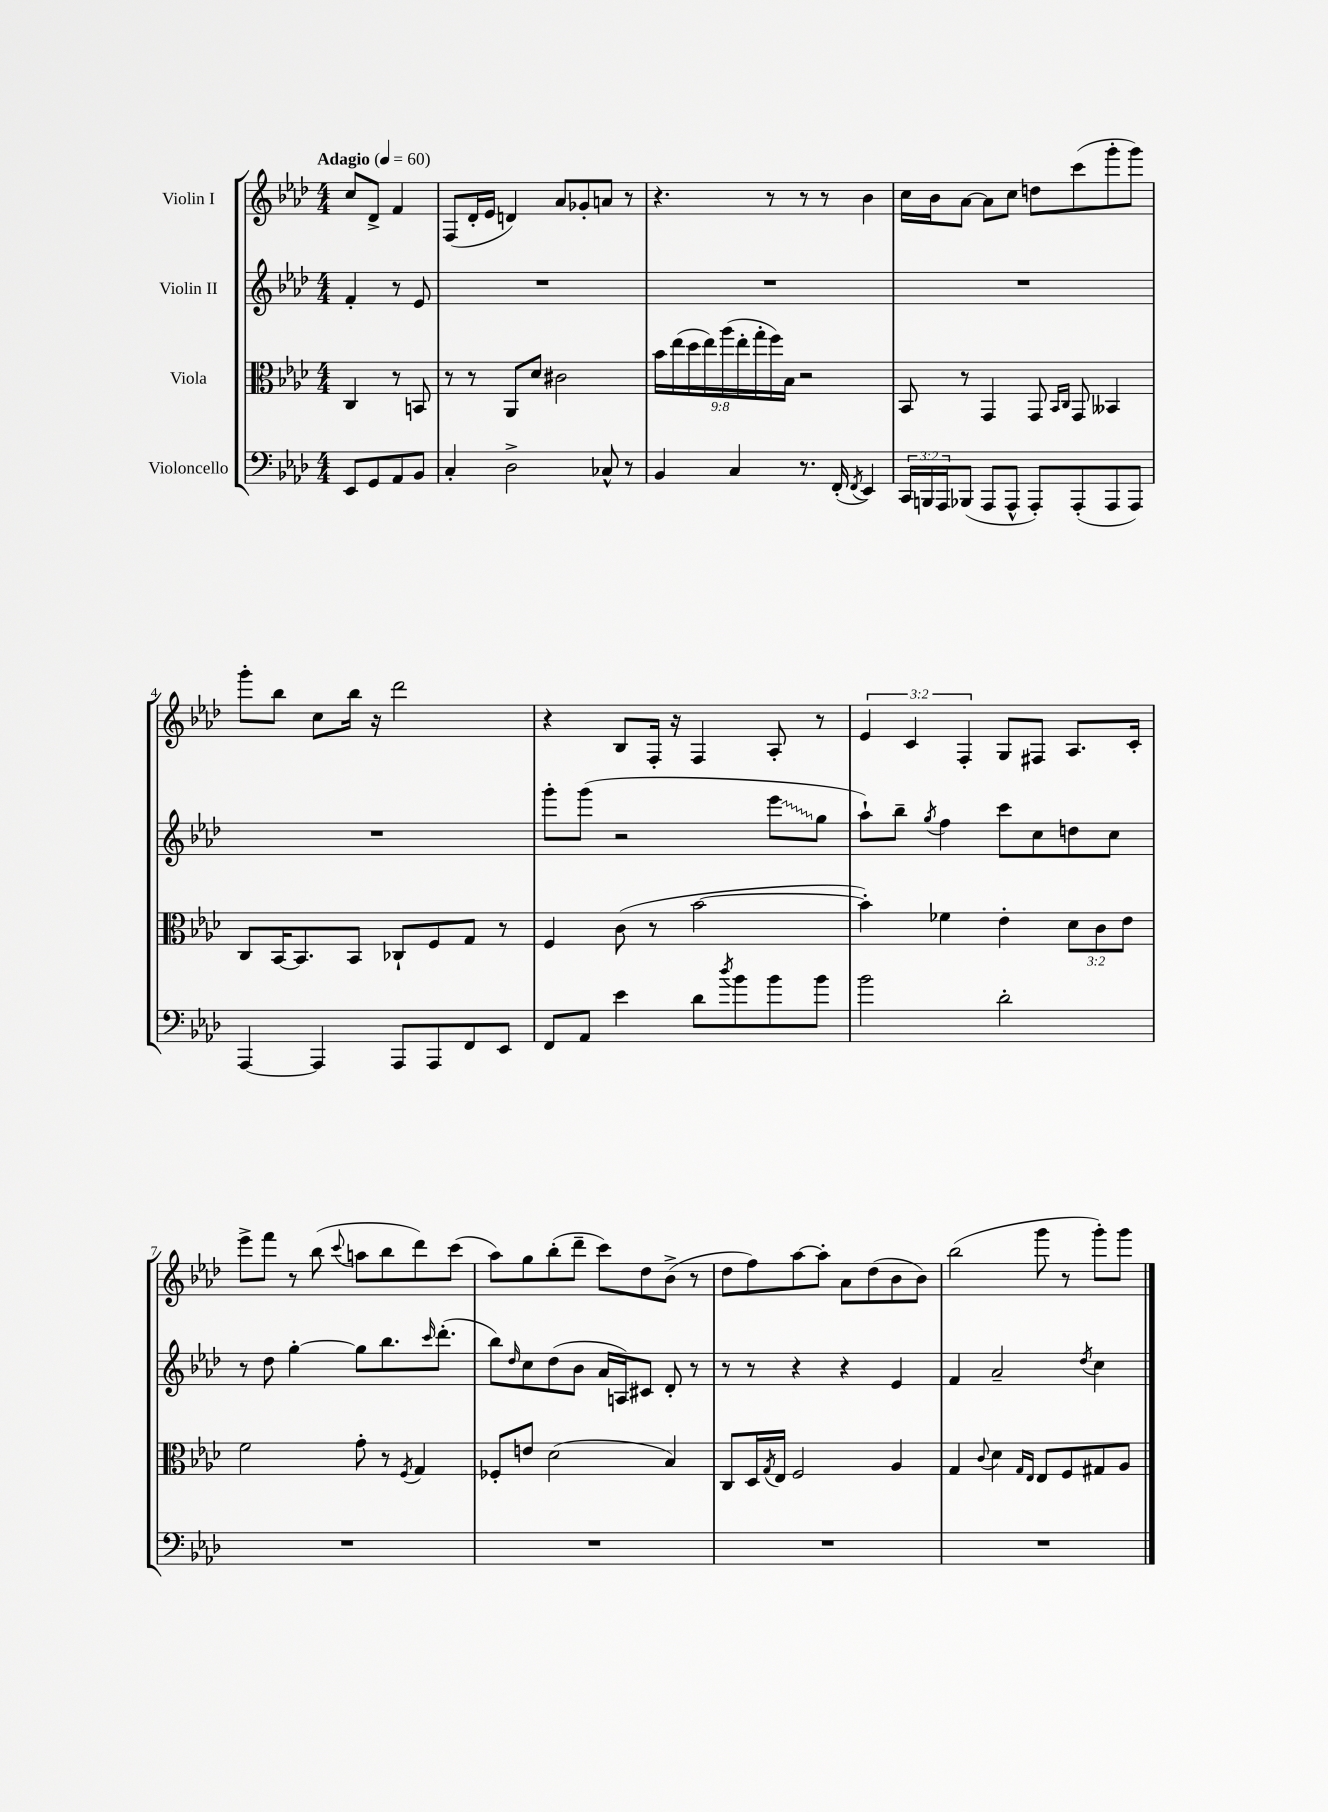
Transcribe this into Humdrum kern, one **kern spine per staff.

**kern	**kern	**kern	**kern
*staff4	*staff3	*staff2	*staff1
*clefF4	*clefC3	*clefG2	*clefG2
*k[b-e-a-d-]	*k[b-e-a-d-]	*k[b-e-a-d-]	*k[b-e-a-d-]
*M4/4	*M4/4	*M4/4	*M4/4
*MM60	*MM60	*MM60	*MM60
8EE-/L	4C/	4f'/	8cc/L
8GG/	.	.	8d-^/J
8AA-/	8r	8r	4f/
8BB-/J	8BB/	8e-/	.
=	=	=	=
4C'/	8r	1r	(8F/L
.	8r	.	16d-'/L
.	.	.	16e-/JJ
2D-^\	8AA-/L	.	4d/)
.	8d-/J	.	.
.	2c#\	.	8a-/L
.	.	.	8g-'/
8C-^^/	.	.	8a/J
8r	.	.	8r
=	=	=	=
4BB-/	18b-\LL	1r	4.r
.	(18ee-\	.	.
.	18dd-\	.	.
.	18ee-\)	.	.
.	(18aa-\	.	.
4C/	.	.	.
.	18ee-'\	.	.
.	18gg'\	.	.
.	.	.	8r
.	18ff\)	.	.
.	18B-\JJ	.	.
8.r	2r	.	8r
.	.	.	8r
(16FF'/	.	.	.
8qFF/	.	.	.
4EE-/)	.	.	4b-\
=	=	=	=
24CC/LL	8BB-/	1r	16cc\LL
24BBB/	.	.	.
.	.	.	16b-\J
24AAA-/J	.	.	.
(8BBB-/J	8r	.	[8a-\J
8AAA-/L	4GG/	.	8a-\]L
8AAA-^^/J	.	.	8cc\J
8AAA-'/L)	8GG/	.	8dd\L
.	16qqBB-/LL	.	.
.	16qqC/JJ	.	.
(8AAA-'/	8GG/	.	(8ccc\
8AAA-/	4BB--/	.	8ggg'\
8AAA-/J)	.	.	8ggg\J)
=	=	=	=
[4AAA-/	8C/L	1r	8ggg'\L
.	[16BB-/K	.	8bb-\J
.	8.BB-/]	.	.
4AAA-/]	.	.	8cc\L
.	8BB-/J	.	16bb-\Jk
.	.	.	16r
8AAA-/L	8C-`/L	.	2ddd-\
8AAA-/	8F/	.	.
8FF/	8G/J	.	.
8EE-/J	8r	.	.
=	=	=	=
8FF/L	4F/	8ggg'\L	4r
8AA-/J	.	(8ggg\J	.
4e-\	(8c\	2r	8B-/L
.	8r	.	16F'/Jk
.	.	.	16r
8d-\L	[2b-\	.	4F/
8qdd-/	.	.	.
8b-\	.	.	.
8b-\	.	8eee-\L	8A-'/
8b-\J	.	8gg\J	8r
=	=	=	=
2b-\	4b-'\])	8aa-`\L)	6e-/
.	.	8bb-~\J	.
.	.	.	6c/
.	.	8qgg/	.
.	4f-\	4ff\	.
.	.	.	6F'/
2d-'\	4e-'\	8ccc\L	8G/L
.	.	8cc\	8F#/J
.	12d-\L	8dd\	8.A-/L
.	12c\	.	.
.	.	8cc\J	.
.	12e-\J	.	.
.	.	.	16c'/Jk
=	=	=	=
1r	2f\	8r	8eee-^\L
.	.	8dd-\	8fff\J
.	.	[4gg'\	8r
.	.	.	(8bb-\
.	.	.	8qqccc/
.	8g'\	8gg\]L	8aa\L
.	8r	8.bb-\	8bb-\
.	8qF/	.	.
.	4G/	.	8ddd-\)
.	.	16qqccc/	.
.	.	(8.ddd-'\J	.
.	.	.	(8ccc\J
=	=	=	=
1r	8F-'/L	8bb-\L)	8aa-\L)
.	.	16qqdd-/	.
.	8e/J	8cc\	8gg\
.	(2d-\	(8dd-\	(8bb-'\
.	.	8b-\J	8ddd-~\J
.	.	16a-/LL	8ccc\L)
.	.	16A/J)	.
.	.	8c#/J	8dd-\
.	4B-/)	8d-'/	(8b-^\J
.	.	8r	8r
=	=	=	=
1r	8C/L	8r	8dd-\L
.	16D-/L	8r	8ff\)
.	8qG/	.	.
.	16E-/JJ	.	.
.	2F/	4r	[8aa-\
.	.	.	8aa-'\]J
.	.	4r	8a-\L
.	.	.	(8dd-\
.	4A-/	4e-/	8b-\
.	.	.	8b-\J)
=	=	=	=
1r	4G/	4f/	(2bb-\
.	8qqc/	.	.
.	4d-\	2a-~/	.
.	16qqG/LL	.	.
.	16qqE-/JJ	.	.
.	8E-/L	.	8ggg\
.	8F/	.	8r
.	.	8qdd-/	.
.	8G#/	4cc\	8ggg'\L)
.	8A-/J	.	8ggg\J
==	==	==	==
*-	*-	*-	*-
